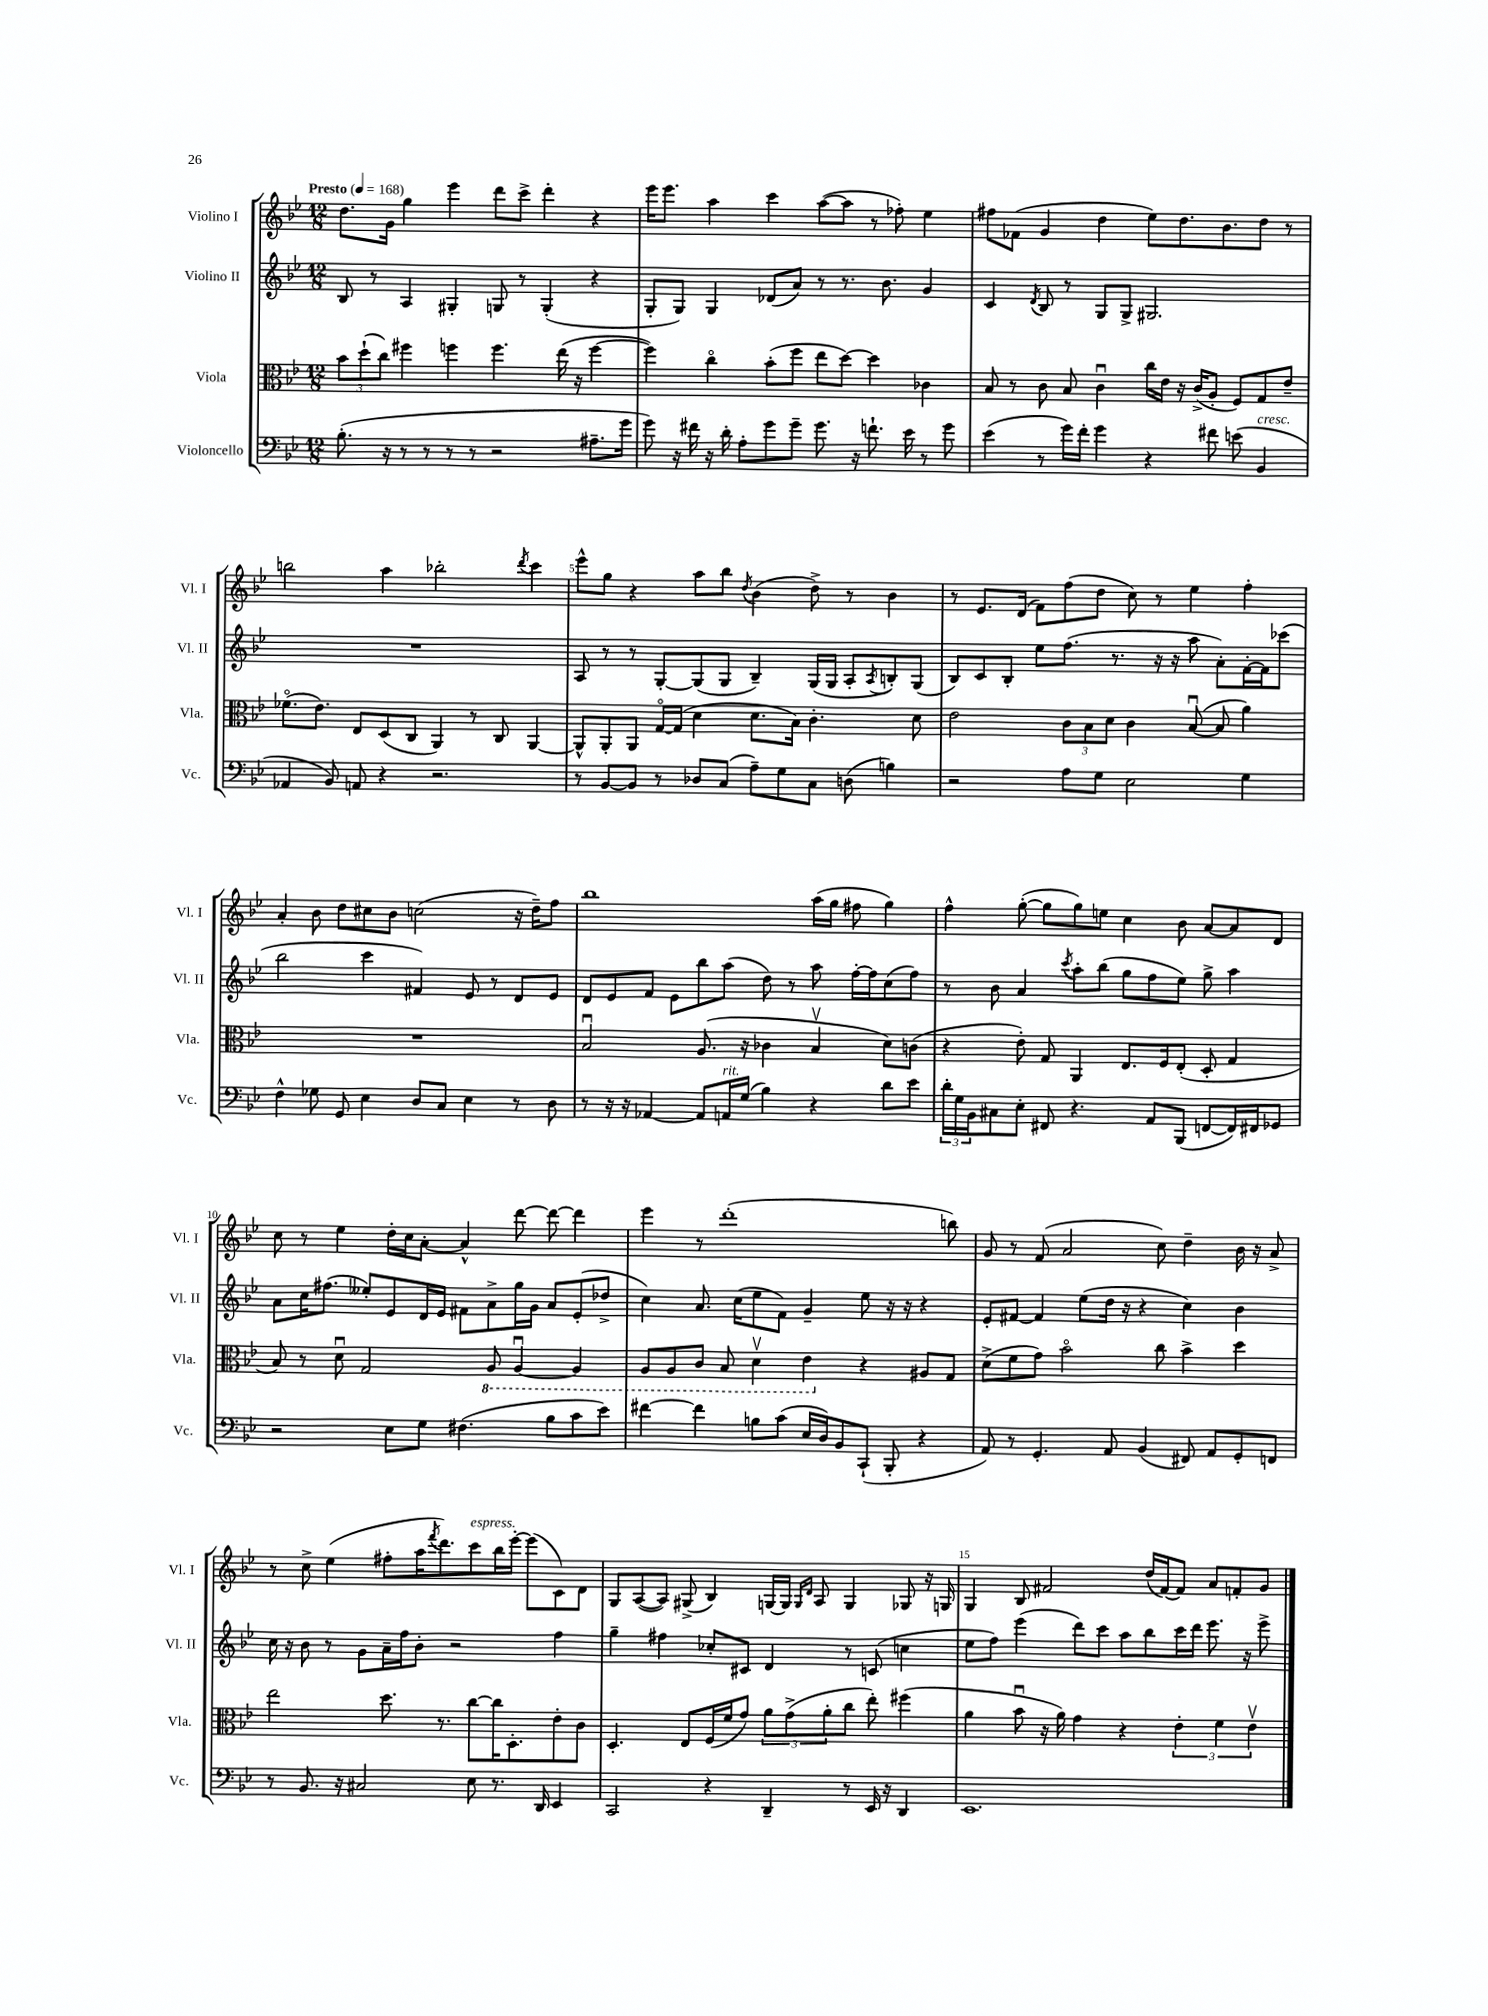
<<
\new StaffGroup <<
\new Staff = "s0" \with { instrumentName = "Violino I" shortInstrumentName = "Vl. I" } {
    \clef treble \key bes \major \numericTimeSignature \time 12/8 \tempo "Presto" 4 = 168
    d''8. g'16 g''4 ees'''4 d'''8 c'''8-> d'''4-. r4 |
    ees'''16 ees'''8. a''4 c'''4 a''8~( a''8 r8 fes''8-.) ees''4 |
    fis''8 fes'8( g'4 d''4 ees''8) d''8. bes'8. d''8 r8 |
    b''2 a''4 bes''2-. \acciaccatura { d'''8 } c'''4 |
    ees'''8-^ g''8 r4 a''8 bes''8 \acciaccatura { d''8 } bes'4( d''8->) r8 bes'4 |
    r8 ees'8. d'16( f'8) f''8( d''8 c''8) r8 ees''4 f''4-. |
    a'4-. bes'8 d''8 cis''8 bes'8 c''2( r16 d''16--) f''8 |
    bes''1 a''16( g''16 fis''8 g''4) |
    f''4-^ g''8~-.( g''8 g''8) e''8 c''4 bes'8 a'8~ a'8 d'8 |
    c''8 r8 ees''4 d''16-. c''16 a'8~-. a'4-^ d'''8~ d'''8~ d'''4 |
    ees'''4 r8 d'''1-.( b''8) |
    g'8 r8 f'8( a'2 c''8) d''4-- bes'16 r16 a'8-> |
    r8 c''8-> ees''4( fis''8-. a''16 \acciaccatura { f'''8 } d'''8.) c'''8^\markup { \italic "espress." } bes''16 ees'''16~-. ees'''8( c'8) d'8 |
    g8 a8~( a8) gis8->( bes4) g16~ g16 \grace { g16 d'16 } a8 g4 ges8 r16 g16 |
    g4 bes8 fis'2 d''16( fis'16~) fis'8 a'8 f'8-. g'8 \bar "|." |
}
\new Staff = "s1" \with { instrumentName = "Violino II" shortInstrumentName = "Vl. II" } {
    \clef treble \key bes \major \numericTimeSignature \time 12/8
    bes8 r8 a4 gis4-. g8 r8 g4-.( r4 |
    g8-. g8) g4 des'8( a'8) r8 r8. bes'8. g'4 |
    c'4 \acciaccatura { d'8 } bes8 r8 g8 g8-> gis2. |
    R1. |
    a8 r8 r8 g8~-. g8( g8 bes4--) g16( g16 a8-. \acciaccatura { a8 } b8-.) g8( |
    bes8) c'8 bes8-. ees''8 f''8.( r8. r16 r16 a''8 a'8-.) f'16~-. f'16 ces'''8( |
    bes''2 c'''4 fis'4) ees'8 r8 d'8 ees'8 |
    d'8 ees'8 f'8 ees'8 bes''8 a''8( d''8) r8 a''8 f''16~-. f''16 c''8( f''8) |
    r8 bes'8 a'4 \acciaccatura { c'''8 } a''8-. bes''8( g''8 f''8 ees''8) g''8-> a''4 |
    a'8 c''16 fis''8.( eeses''8-.) ees'8 d'16 ees'16 fis'8 a'8-> g''16 g'16 a'8 ees'8-.( des''8-> |
    c''4) a'8. c''16( ees''8 f'8) g'4-- ees''8 r16 r16 r4 |
    ees'8-. fis'8~ fis'4 ees''8( d''16 r16 r4 c''4) bes'4 |
    c''16 r16 bes'8 r8 g'8 a'16-- f''16 bes'8-. r2 f''4 |
    g''4-- fis''4 ces''8-. cis'8 d'4 r8 c'8( c''4 |
    ees''8 f''8) ees'''4( d'''8) c'''8 a''8 bes''8 c'''16 d'''16 ees'''8. r16 ees'''8-> \bar "|." |
}
\new Staff = "s2" \with { instrumentName = "Viola" shortInstrumentName = "Vla." } {
    \clef alto \key bes \major \numericTimeSignature \time 12/8
    \tuplet 3/2 { bes'8 d''8-!( c''8) } fis''4 f''4 f''4. ees''16( r16 f''4~ |
    f''4) c''4\flageolet bes'8-.( f''8 ees''8 d''8~) d''4 ces'4 |
    bes8 r8 c'8 bes8 c'4\downbow c''16 ees'16 r16 c'16->( a8-. f8) g8 ees'8-- |
    fes'8.\flageolet( ees'8.) ees8 d8( c8 a,4) r8 c8 a,4~ |
    a,8-^ a,8-. a,8 g16~\flageolet g16( d'4 d'8. bes16) c'4.-. d'8 |
    ees'2 \tuplet 3/2 { c'8 bes8 d'8 } c'4 bes8~\downbow( bes8 a'4) |
    R1. |
    bes2\downbow a8.( r16 ces'4 bes4\upbow d'8) c'8( |
    r4 ees'8-.) g8 a,4 ees8. f16 ees8-.( d8-. g4 |
    bes8) r8 d'8\downbow g2 \ottava #-1 a,8 a,4~\downbow a,4 |
    a,8 a,8 c8 bes,8 d4\upbow ees4 \ottava #0 r4 ais8 g8 |
    d'8->( f'8 g'8) bes'2\flageolet c''8 bes'4-> d''4 |
    ees''2 d''8. r8. c''8~ c''16 d8.-. ees'8-. c'8 |
    d4.-. ees8 f16( f'16 g'8) \tuplet 3/2 { a'8 g'8->( a'8-. } c''8 ees''8-.) fis''4( |
    a'4 bes'8\downbow r16 a'16) g'4 r4 \tuplet 3/2 { ees'4-. f'4 ees'4\upbow } \bar "|." |
}
\new Staff = "s3" \with { instrumentName = "Violoncello" shortInstrumentName = "Vc." } {
    \clef bass \key bes \major \numericTimeSignature \time 12/8
    bes8.-.( r16 r8 r8 r8 r8 r2 ais8.-- g'16 |
    g'8) r16 fis'16 r16 d'16-. a8-. g'8 g'8-- g'8. r16 f'8.-! ees'16 r8 g'8 |
    ees'4( r8 g'16) f'16-. g'4 r4 fis'8 e'8( bes,4^\markup { \italic "cresc." } |
    aes,4 bes,8) a,8 r4 r2. |
    r8 bes,8~ bes,8 r8 des8 c8( a8--) g8 c8 d8( b4) |
    r2 a8 g8 ees2 g4 |
    f4-^ ges8 g,8 ees4 d8 c8 ees4 r8 d8 |
    r8 r16 r16 aes,4~ aes,8 a,16^\markup { \italic "rit." } g16( bes4) r4 d'8 ees'8 |
    \tuplet 3/2 { d'16-. g16 bes,16 } cis8 ees8-. fis,8 r4. a,8 bes,,8( f,8~ f,16) fis,16 ges,8 |
    r2 ees8 g8 fis4.( bes8 c'8 ees'8) |
    fis'4~ fis'4 b8 c'8( ees16 d16) bes,8 c,8-!( bes,,8-. r4 |
    a,8) r8 g,4.-. a,8 bes,4( fis,8) a,8 g,8-. f,8 |
    r8 bes,8. r16 cis2 ees8 r8. d,16 ees,4 |
    c,2 r4 d,4-- r8 ees,16 r16 d,4 |
    ees,1. \bar "|." |
}
>>
>>
\layout { \context { \Score \override BarNumber.break-visibility = ##(#f #t #t) barNumberVisibility = #(every-nth-bar-number-visible 5) } }
